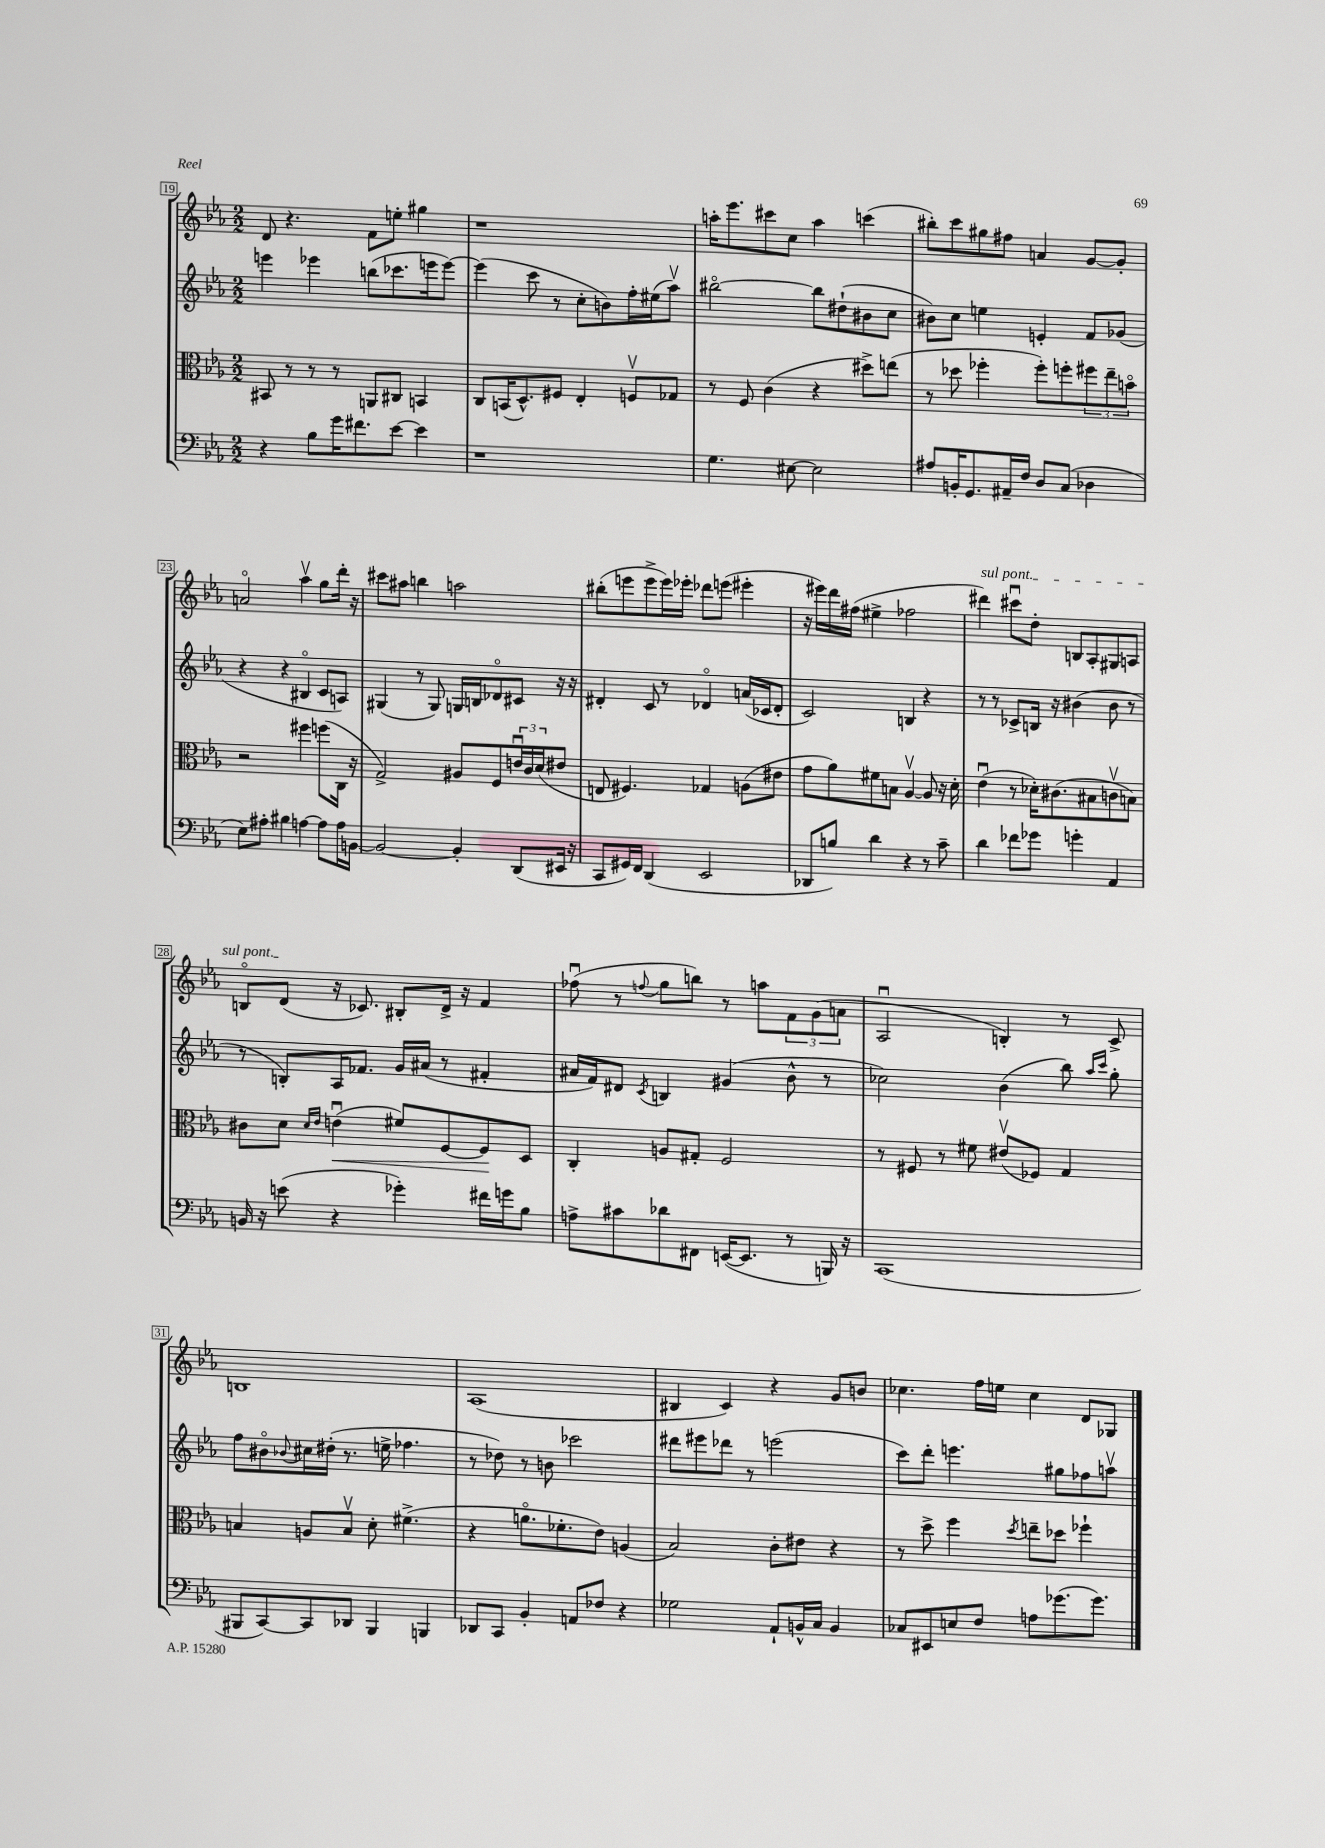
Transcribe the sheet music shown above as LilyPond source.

<<
\new StaffGroup <<
\new Staff = "s0" {
    \clef treble \key ees \major \numericTimeSignature \time 2/2
    d'8 r4. f'8 e''8-. gis''4 |
    r1 |
    a''16-. ees'''8. cis'''8 c''8 a''4 c'''4( |
    bis''8-.) c'''8 gis''8 fis''8 a'4 g'8~ g'8-. |
    a'2\flageolet aes''4\upbow g''8 d'''16-. r16 |
    cis'''8 ais''8 b''4 a''2 |
    bis''8-.( e'''8 e'''8-> e'''16) ees'''16-. des'''8 e'''8( eis'''4-. |
    r16 eis'''16) d'''16 fis''16( eis''4-> fes''2 |
    \once \override TextSpanner.bound-details.left.text = \markup { \italic "sul pont." } dis'''4\startTextSpan) cis'''8\downbow d''8-. b8 aes8-. gis8 a8 |
    b8\flageolet d'8\stopTextSpan( r16 ces'8.) bis8-. d'16-> r16 f'4 |
    fes''8\downbow( r8 \appoggiatura { f''8 } g''8 b''8) r8 a''8 \tuplet 3/2 { f'8 g'8( a'8 } |
    aes2\downbow b4-.) r8 c'8-> |
    b1 |
    aes1( |
    bis4 c'4) r4 g'8 b'8 |
    ces''4. f''16 e''16 ces''4 d'8 ges8 \bar "|." |
}
\new Staff = "s1" {
    \clef treble \key ees \major \numericTimeSignature \time 2/2
    e'''4 ees'''4 b''8( ces'''8. e'''16 e'''8~) |
    e'''4( c'''8 r8 c''8-. b'8) f''16-. eis''16( aes''8\upbow) |
    bis''2~\flageolet bis''8 dis''8-!( bis'8 c''8 |
    bis'8) c''8 e''4 e'4-. f'8 ges'8( |
    r4 r4 bis4\flageolet c'8 a8) |
    gis4( r8 gis8) g16 b16 des'8\flageolet cis'8 r16 r16 |
    dis'4-. c'8 r8 des'4\flageolet a'16( ces'16 des'8-. |
    c'2) b4 r4 |
    r8 r8 ces'8-> b16 r16 bis'4( bis'8 r8 |
    r8 b8-.) aes16 fes'8. g'16 ais'16( r8 fis'4-. |
    ais'16 f'16) dis'8 \acciaccatura { c'8 } b4 gis'4( bes'8-^ r8 |
    ces''2) bes'4( bes''8) \grace { aes''16 c'''16 } g''8-. |
    f''8 bis'8\flageolet \appoggiatura { bes'8 } cis''16 dis''16-.( r8. e''16-> fes''4. |
    r8 des''8) r8 b'8 ces'''2 |
    dis'''8 eis'''8 des'''8 r8 e'''2( |
    c'''8) d'''8-. e'''4. gis''8 fes''8 a''8\upbow \bar "|." |
}
\new Staff = "s2" {
    \clef alto \key ees \major \numericTimeSignature \time 2/2
    bis,8 r8 r8 r8 a,8 cis8 b,4 |
    c8 b,16( d8.-^) fis8 ees4-. f8\upbow ges8 |
    r8 f8 c'4( r4 dis''8->) e''8( |
    r8 des''8 fes''4-. fes''8-.) f''8-. \tuplet 3/2 { fis''8 ees''8-- b'8\flageolet } |
    r2 fis''4 f''8( c16 r16 |
    g2->) ais8 f8 \tuplet 3/2 { e'16\downbow c'16 d'16( } eis'8 |
    e8 fis4.) ges4 a8( eis'8 |
    g'8 aes'8) fis'8 b8 aes4~\upbow aes8 r16 d'16-. |
    ees'4\downbow( r8 des'16-.) cis'8.( bis8 c'8\upbow b8) |
    cis'8 d'8 \grace { d'16 ees'16 } e'4\downbow\<( fis'8) f8~ f8\! d8 |
    c4-. a8 gis8-. f2 |
    r8 fis8 r8 fis'8 eis'8\upbow( fes8) g4 |
    b4 a8 b8\upbow d'8-. fis'4.->( |
    r4 a'8.\flageolet fes'8.-. ees'8) a4( |
    bes2) c'8-. eis'8 r4 |
    r8 d''8-> f''4 \acciaccatura { d''8 } e''8-- des''8 fes''4-! \bar "|." |
}
\new Staff = "s3" {
    \clef bass \key ees \major \numericTimeSignature \time 2/2
    r4 bes8 g'16 fis'8. ees'8~ ees'4 |
    r1 |
    g4. eis8~ eis2 |
    ais8 b,16-. g,8. ais,16-- f16 d8 c8( des4 |
    ees8) ais8-. bis4 a4~ a8 a16 b,16~ |
    b,2~ b,4-. d,8( eis,16 r16 |
    c,8 gis,16) f,16 d,4( ees,2 |
    des,8 b8) d'4 r4 r8 c'8-- |
    d'4 fes'8 ges'8 g'4-. aes,4 |
    b,16 r16 e'8( r4 ges'4-.) fis'16 g'16 bes8 |
    a8-> cis'8 des'8 fis,8 e,16~( e,8. r8 b,,16) r16 |
    c,1( |
    bis,,8 c,8~) c,8 des,8 bis,,4 b,,4 |
    des,8 c,8 bes,4-. a,8 fes8 r4 |
    ges2 aes,8-! b,16-^ c16 b,4 |
    ces8 eis,8 e8 f8 a8 ges'8.( ges'8.) \bar "|." |
}
>>
>>
\layout { \context { \Score currentBarNumber = #19 \override BarNumber.stencil = #(make-stencil-boxer 0.1 0.3 ly:text-interface::print) } }
